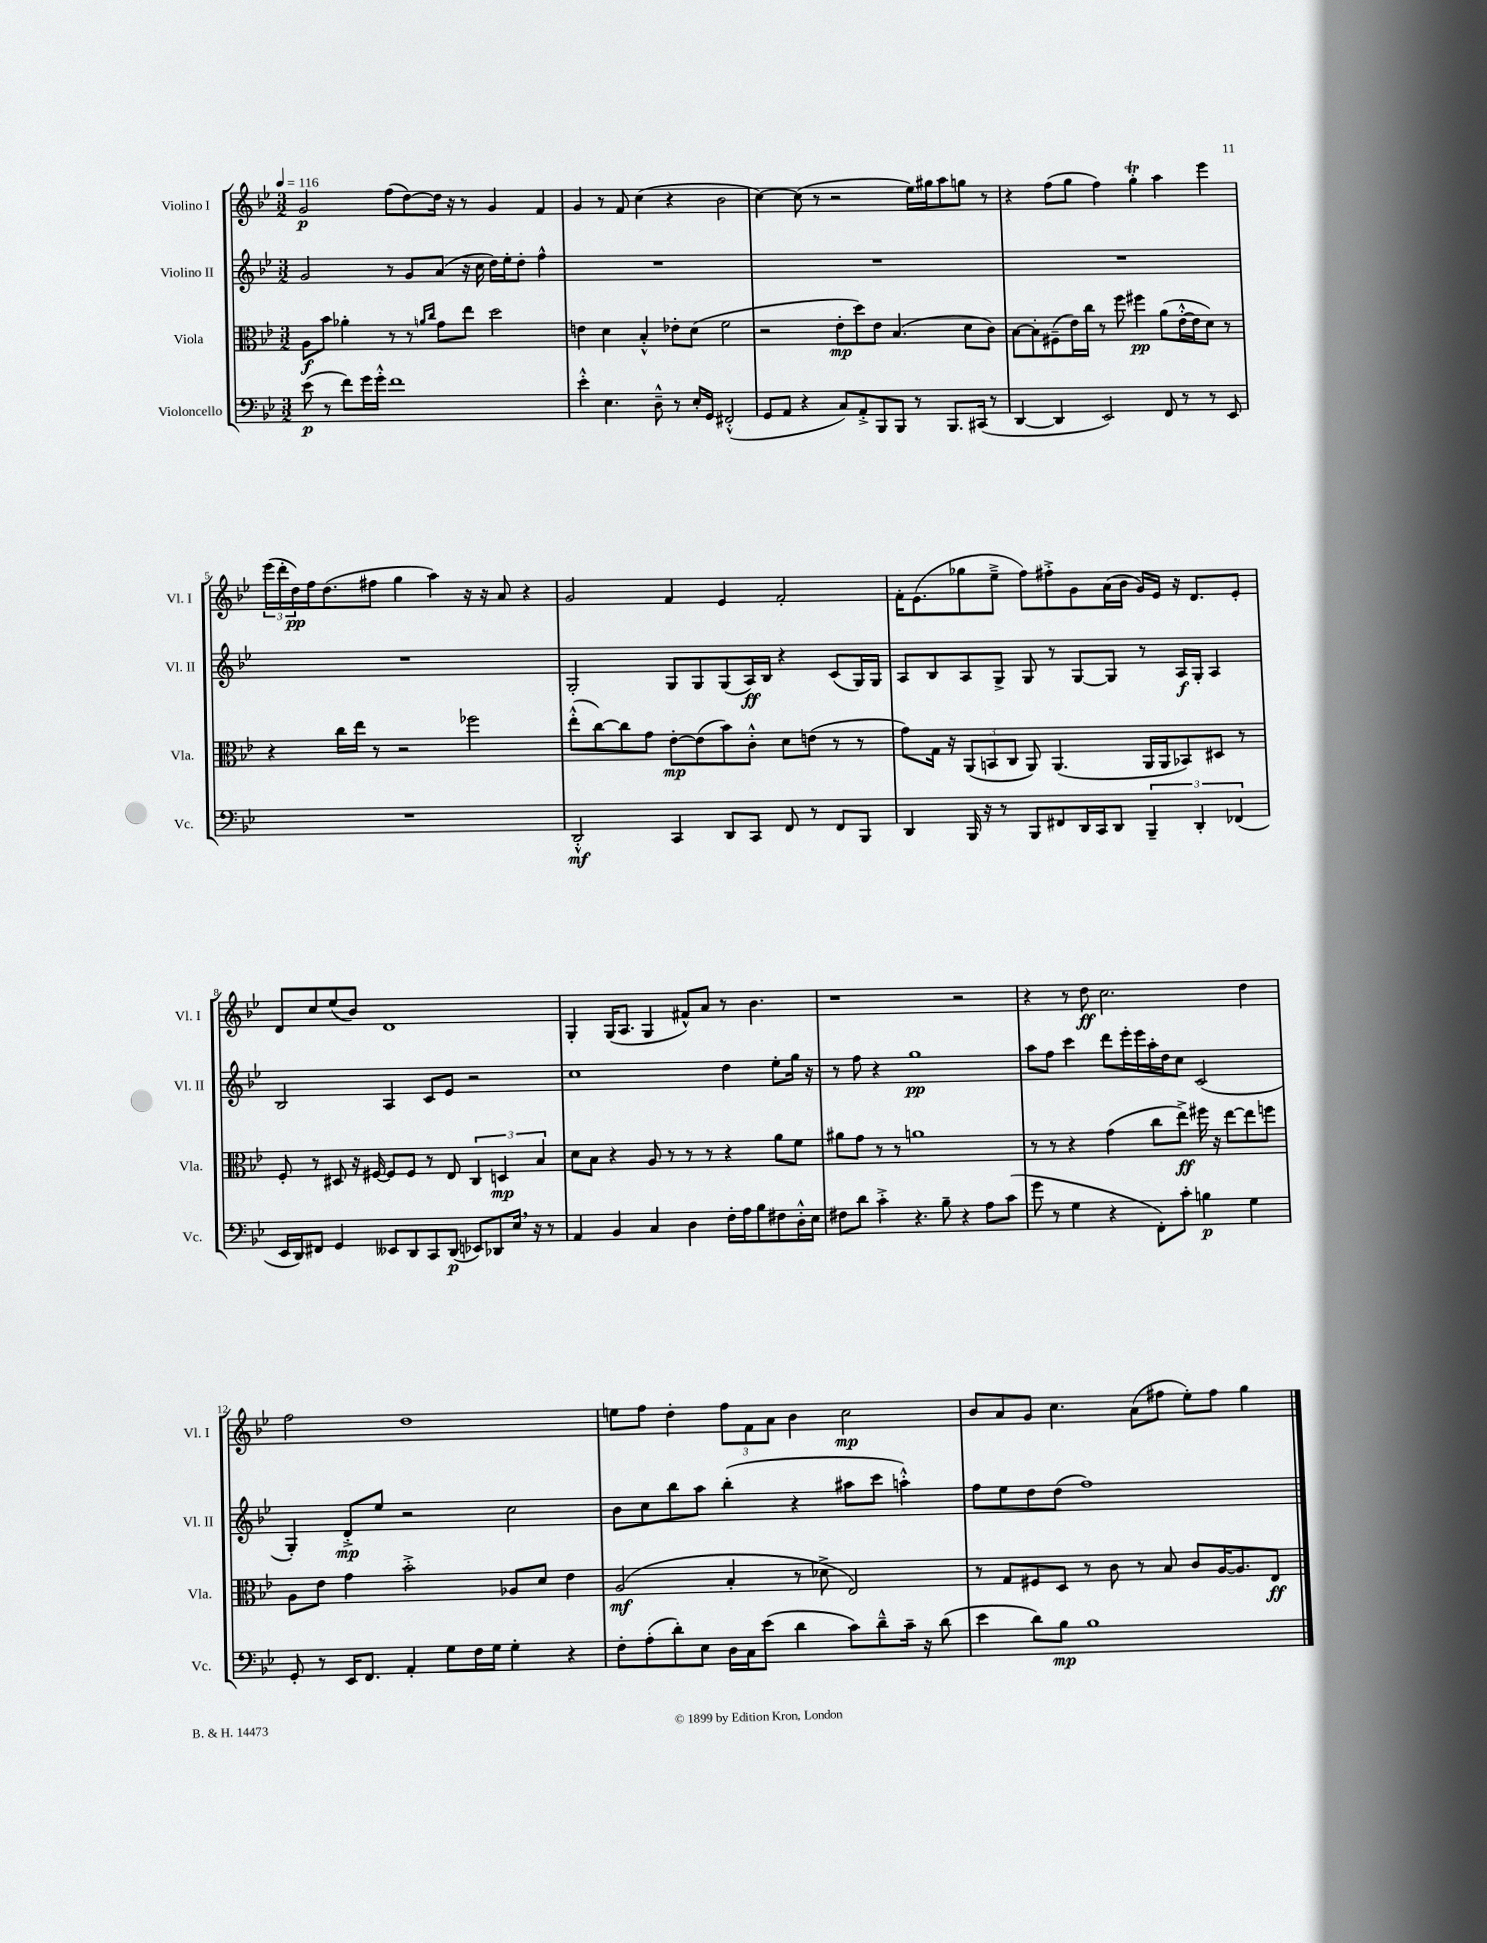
<<
\new StaffGroup <<
\new Staff = "s0" \with { instrumentName = "Violino I" shortInstrumentName = "Vl. I" } {
    \clef treble \key bes \major \numericTimeSignature \time 3/2 \tempo 4 = 116
    g'2\p f''8( d''8~) d''16 r16 r8 g'4 f'4 |
    g'4 r8 f'8 c''4( r4 bes'2 |
    c''4~) c''8( r8 r2 ees''16) gis''16 a''8 g''8 r8 |
    r4 f''8( g''8 f''4) g''4-.\trill a''4 ees'''4 |
    \tuplet 3/2 { ees'''16( d'''16-. d''16\pp) } f''16 d''8.( fis''8 g''4 a''4) r16 r16 a'8 r4 |
    g'2 f'4 ees'4 f'2-. |
    f'16-. ees'8.( ges''8 ees''8---> f''8) fis''8-.-> g'8 a'16( bes'16 g'16) ees'16 r16 d'8. ees'8-. |
    d'8 c''8 ees''8( bes'8) d'1 |
    g4-. g16( a8. g4 fis'8-^) a'8 r8 bes'4. |
    r1 r2 |
    r4 r8 d''8\ff c''2. d''4 |
    f''2 d''1 |
    e''8 f''8 d''4-. \tuplet 3/2 { f''8 f'8 a'8 } bes'4 c''2\mp |
    bes'8 a'8 g'8 c''4. a'8( fis''8 ees''8-.) fis''8 g''4 \bar "|." |
}
\new Staff = "s1" \with { instrumentName = "Violino II" shortInstrumentName = "Vl. II" } {
    \clef treble \key bes \major \numericTimeSignature \time 3/2
    g'2 r8 g'8 a'8( r16 c''16 d''16) ees''16-. d''8-. f''4-^ |
    R1. |
    R1. |
    R1. |
    R1. |
    g2-. g8 g8 g8( a16\ff) bes16 r4 c'8( g16) g16 |
    a8 bes8 a8 g8-> g8 r8 g8~ g8 r8 a16\f g16-. a4 |
    bes2 a4 c'8 ees'8 r2 |
    c''1 d''4 ees''8-. g''16 r16 |
    r8 f''8 r4 g''1\pp |
    a''8 f''8 c'''4 d'''8 ees'''16-. ees'''16 a''16-. d''16 c''8 c'2( |
    g4-.) d'8-.->\mp ees''8 r2 c''2 |
    bes'8 c''8 bes''8 a''8 bes''4-.( r4 ais''8 c'''8 a''4-.-^) |
    f''8 ees''8 d''8 d''8( f''1) \bar "|." |
}
\new Staff = "s2" \with { instrumentName = "Viola" shortInstrumentName = "Vla." } {
    \clef alto \key bes \major \numericTimeSignature \time 3/2
    a8\f bes'8 aes'4-. r8 r8 \grace { a'16 c''16 } g'8 ees''8 d''2 |
    e'4 d'4 bes4-.-^ ees'8-. d'8( f'2 |
    r2 ees'8-.\mp d''8) ees'8 bes4.( d'8 c'8) |
    bes8~ bes8-. fis8--( ees'16) c''16 r8 f''8 fis''4\pp a'8( ees'16~-.-^ ees'16 d'8) r8 |
    r4 c''16 ees''16 r8 r2 fes''2 |
    ees''8-.-^( c''8~) c''8 g'8 ees'8~-.\mp ees'8( bes'8) c'8-.-^ d'8 e'8( r8 r8 |
    g'8) g16 r16 \tuplet 3/2 { a,8( b,8 c8 } a,8) a,4.( a,16 a,16 bes,8) dis8 r8 |
    f8-. r8 dis8 r16 fis16~ fis8 fis8 r8 ees8 \tuplet 3/2 { c4 d4\mp bes4 } |
    d'8 bes8 r4 a8 r8 r8 r8 r4 a'8 f'8 |
    ais'8 g'8 r8 r8 a'1 |
    r8 r8 r4 g'4( c''8 ees''8->\ff) fis''16 r16 ees''8~ ees''8 f''8 |
    a8 ees'8 g'4 bes'2-.-> aes8 d'8 ees'4 |
    a2\mf( bes4-. r8 des'8-> ees2) |
    r8 g8 fis8 d8 r8 c'8 r8 bes8 c'8 a16~ a8. ees8\ff \bar "|." |
}
\new Staff = "s3" \with { instrumentName = "Violoncello" shortInstrumentName = "Vc." } {
    \clef bass \key bes \major \numericTimeSignature \time 3/2
    ees'8\p( r8 f'8) g'16 g'16-.-^ f'1 |
    ees'4-.-^ ees4. d8---^ r8 ees16-. g,16 fis,2-.-^( |
    g,8 a,8 r4 c8) a,8-.-> bes,,8 bes,,8 r8 bes,,8. cis,16( r8 |
    d,4~ d,4 ees,2) f,8 r8 r8 ees,8 |
    R1. |
    d,2-.-^\mf c,4 d,8 c,8 f,8 r8 f,8 bes,,8 |
    d,4 bes,,16 r16 r8 bes,,8 fis,8 d,16 c,16 d,8 \tuplet 3/2 { bes,,4-- d,4-. fes,4( } |
    ees,16 d,16) fis,8 g,4 eeses,8 d,8 c,8 d,8\p( ees,8) des,8 ees16 \breathe r16 r8 |
    a,4 bes,4 c4 d4 f16-. a16 bes8 fis8 d16-.-^ ees16 |
    fis8 d'8 c'4-.-> r4. bes8-- r4 a8 c'8( |
    g'8 r8 g4 r4 f,8-.) c'8-. b4\p g4 |
    g,8-. r8 ees,16 f,8. a,4-. g8 f16 g16 g4-. r4 |
    f8-. a8-.( d'8-.) ees8 d16 c16 ees'8( d'4 c'8) d'8---^ c'16-- r16 d'8( |
    ees'4 d'8) bes8\mp bes1 \bar "|." |
}
>>
>>
